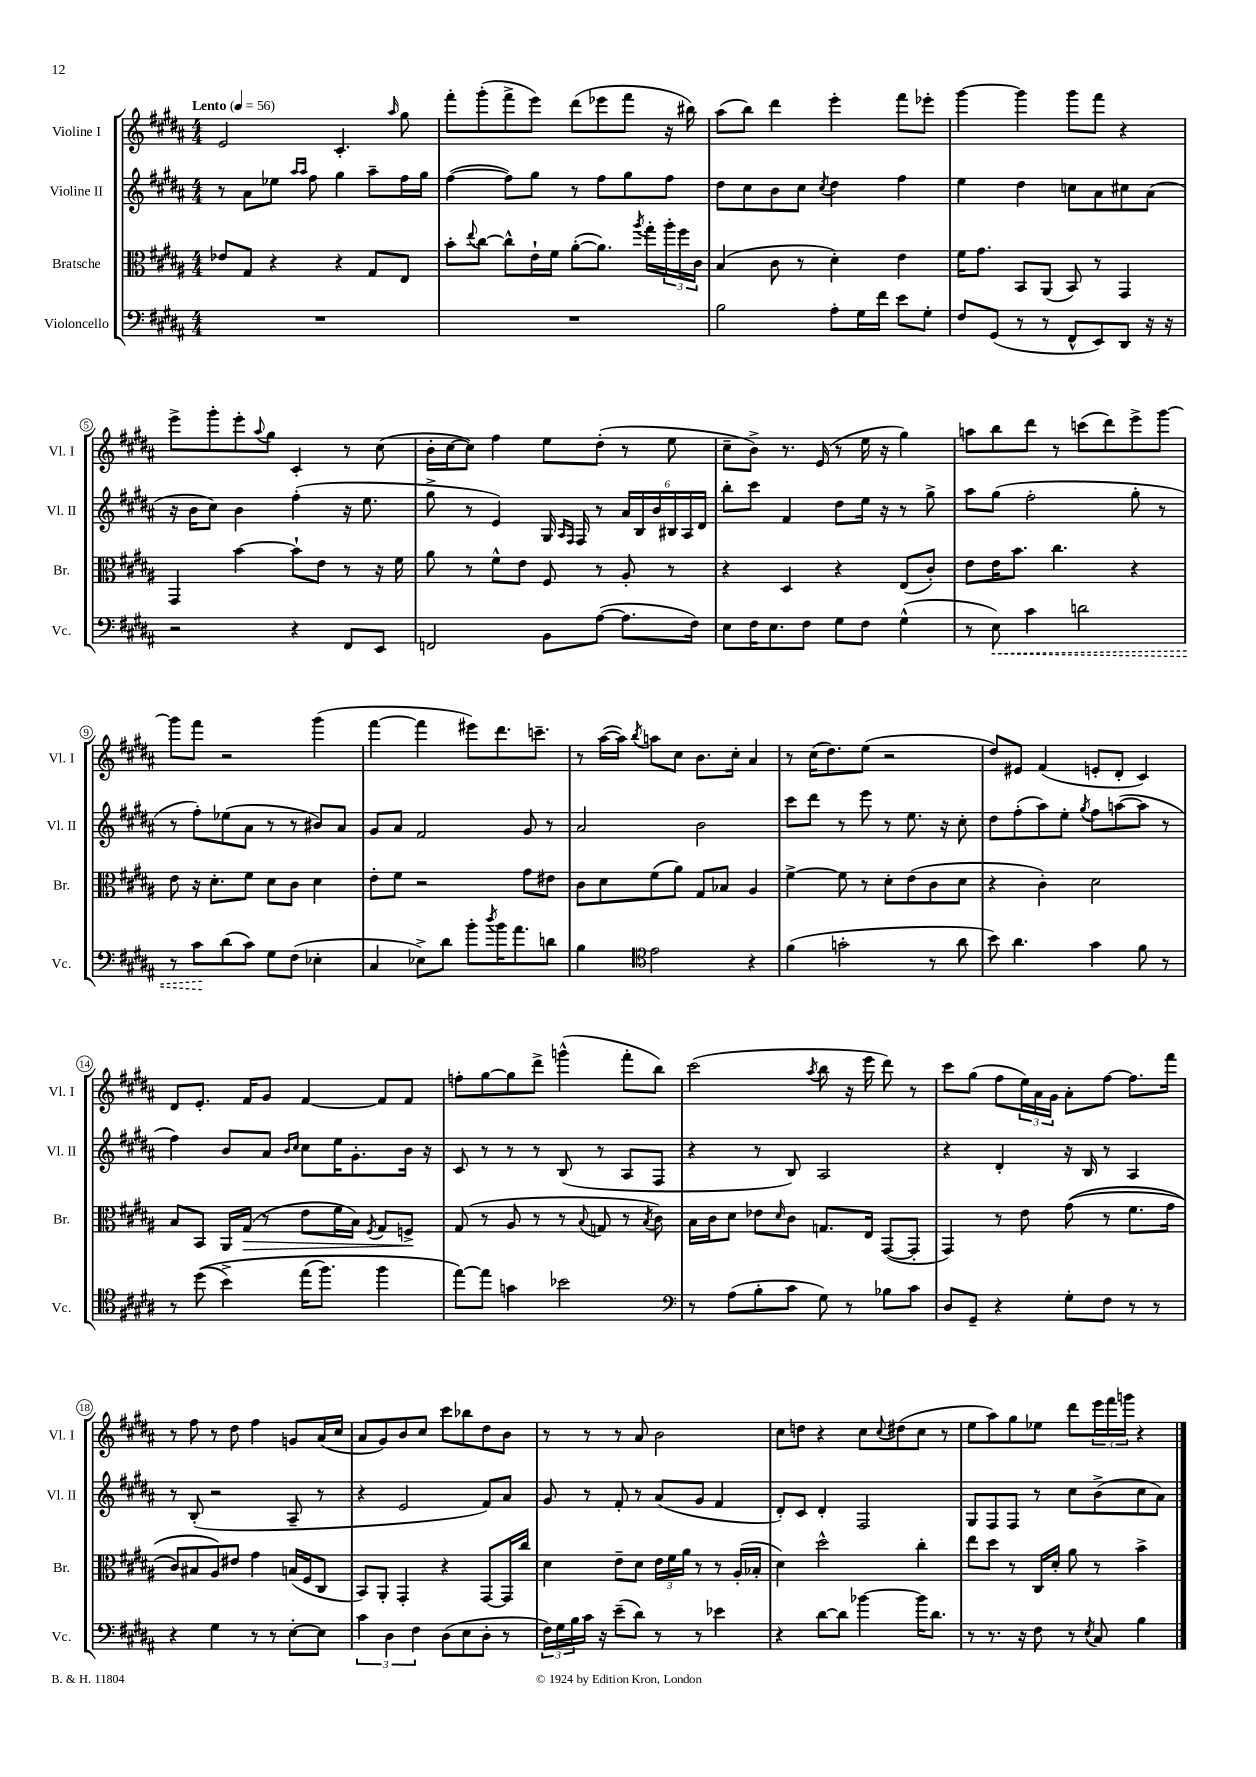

**kern	**kern	**kern	**kern
*staff4	*staff3	*staff2	*staff1
*clefF4	*clefC3	*clefG2	*clefG2
*k[f#c#g#d#a#]	*k[f#c#g#d#a#]	*k[f#c#g#d#a#]	*k[f#c#g#d#a#]
*M4/4	*M4/4	*M4/4	*M4/4
*MM56	*MM56	*MM56	*MM56
1r	8e-	8r	2e
.	8G#	8a#	.
.	4r	8ee-	.
.	.	16qqaa#	.
.	.	16qqaa#	.
.	.	8ff#	.
.	4r	4gg#	4.c#'
.	8G#	8aa#~	.
.	.	.	16qqaa#
.	8E	16ff#	8gg#
.	.	16gg#	.
=	=	=	=
1r	8b'	([4ff#	8fff#'
.	8qqee	.	.
.	[8cc#	.	(8ggg#'
.	8cc#^^]	8ff#])	8fff#^
.	16e`	8gg#	8eee)
.	16f#	.	.
.	([8a#'	8r	(8ddd#
.	8.a#])	8ff#	8eee-
.	.	8gg#	8fff#
.	8qaa#	.	.
.	16gg#'	.	.
.	24aa#'	8ff#	16r
.	24ff#	.	.
.	.	.	16bb#)
.	24c#	.	.
=	=	=	=
2B	(4B	8dd#	(8aa#
.	.	8cc#	8bb)
.	8c#	8b	4ddd#
.	8r	8cc#	.
.	.	8qcc#	.
8A#'	4d#')	4dd#	4eee'
16G#	.	.	.
16f#	.	.	.
8e	4e	4ff#	8fff#
8G#'	.	.	8eee-'
=	=	=	=
8F#	16f#	4ee	[4ggg#
.	8.g#	.	.
(8GG#	.	.	.
8r	8BB	4dd#	4ggg#]
8r	(8AA#	.	.
8FF#^^	8BB)	8cc	8ggg#
8EE)	8r	8a#	8fff#
8DD#	4GG#	8cc#	4r
16r	.	(8a#	.
16r	.	.	.
=	=	=	=
2r	4GG#	16r	8eee^
.	.	16b	.
.	.	8cc#)	8ggg#'
.	[4b	4b	8eee'
.	.	.	8qqaa#
.	.	.	8gg#
4r	8b`]	(4ff#'	4c#'
.	8e	.	.
8FF#	8r	16r	8r
.	.	8.ee	.
8EE	16r	.	(8cc#
.	16f#	.	.
=	=	=	=
2FF	8a#	8gg#^	16b'
.	.	.	[16cc#
.	8r	8r	8cc#])
.	8f#^^	4e)	4ff#
.	8e	.	.
8BB	8F#	16G#	8ee
.	.	16qqA#	.
.	.	16qqF#	.
.	.	16F#	.
([8A#	8r	8r	(8dd#'
8.A#]	8A#'	24a#	8r
.	.	24B	.
.	.	24b	.
.	8r	24B#	8ee
.	.	24A#	.
16F#)	.	.	.
.	.	24d#	.
=	=	=	=
8E	4r	8bb'	8cc#~
16F#	.	8ccc#	8b^)
8.E	.	.	.
.	4D#	4f#	8.r
8F#	.	.	.
.	.	.	(16e
8G#	4r	8dd#	8r
8F#	.	16ee	16ee
.	.	16r	16r
(4G#^^	(8E	8r	4gg#)
.	8c#')	8gg#^	.
=	=	=	=
8r	8e	8aa#	8aa
8E)	16e	(8gg#	8bb
.	8.b	.	.
4c#	.	2ff#'	8ddd#
.	4.cc#	.	8r
2d	.	.	(8ccc
.	.	.	8ddd#)
.	4r	8gg#'	8eee^
.	.	8r	[8ggg#
=	=	=	=
8r	8e	8r	8ggg#]
8c#	16r	8ff#')	8fff#
.	8.d#'	.	.
(8d#	.	(8ee-	2r
8c#)	8f#	8a#	.
8G#	8d#	8r	.
(8F#	8c#	8r	.
4E-'	4d#	8b#)	(4ggg#
.	.	8a#	.
=	=	=	=
4C#	8e'	8g#	[4fff#
.	8f#	8a#	.
8E-^)	2r	2f#	4fff#]
8d#	.	.	.
8b'	.	.	8eee#)
8qdd#	.	.	.
16b	.	.	8.ddd#
8.a#	.	.	.
.	8g#	8g#	.
.	.	.	8.ccc~
8d	8e#	8r	.
=	=	=	=
4B	8c#	2a#	8r
.	8d#	.	([16aa#
.	.	.	16aa#])
*clefC4	*	*	*
.	.	.	8qbb
2e	(8f#	.	8aa
.	8a#)	.	8cc#
.	8G#	2b	8.b
.	8B-	.	.
.	.	.	16cc#'
4r	4A#	.	4a#
=	=	=	=
(4f#	[4f#^	8ccc#	8r
.	.	8ddd#	(16cc#
.	.	.	8.dd#)
2g'	8f#]	8r	.
.	8r	8eee	(8ee
.	8d#'	8r	2r
.	(8e	8.ee	.
8r	8c#	.	.
.	.	16r	.
8a#	8d#	8cc#'	.
=	=	=	=
8b)	4r	8dd#	8dd#)
4.a#	.	(8ff#'	8e#
.	4c#')	8aa#)	(4f#
.	.	8ee'	.
.	.	8qgg#	.
4g#	2d#	8ff#	8e'
.	.	([8aa	8d#'
8f#	.	8aa]	4c#)
8r	.	8r	.
=	=	=	=
8r	8B	4ff#)	8d#
&((8dd#	8BB	.	8.e'
4b^)	16AA#	8b	.
.	(16G#	.	16f#
.	8r	8a#	8g#
.	.	16qqb	.
.	.	16qqcc#	.
(16ee	8e	8cc#	[4f#
8.ff#)	.	.	.
.	16f#	16ee	.
.	16B)	8.g#'	.
.	8qF#	.	.
4ff#	8G#	.	8f#]
.	8F^	16b	8f#
.	.	16r	.
=	=	=	=
[8ee&)	(8G#	8c#	8ff'
8ee]	8r	8r	[8gg#
4g	8A#	8r	8gg#]
.	8r	8r	8ddd#^
2b-	8r	(8B	(4ggg^^
.	8qqB	.	.
.	8G	8r	.
.	8r	8A#	8fff#'
.	8qB	.	.
.	8c#)	8F#	8bb)
=	=	=	=
*clefF4	*	*	*
8r	16B	4r	(2ccc#
.	16c#	.	.
(8A#	8d#	.	.
8B'	8e-	8r	.
.	16qqd#	.	.
8c#	8c#	8B)	.
.	.	.	8qaa#
8G#)	8.G	2A#	8bb
8r	.	.	16r
.	16E	.	16eee
8B-	([8GG#	.	8ddd#)
8c#	8GG#']	.	8r
=	=	=	=
8D#	4GG#)	4r	8ccc#
8GG#~	.	.	(8gg#
4r	8r	4d#'	8ff#
.	8e	.	24ee)
.	.	.	24a#
.	.	.	24g#
8G#'	&((8g#	16r	8a#'
.	.	16B	.
8F#	8r	8r	[8ff#
8r	8.f#	4A#	8.ff#]
8r	.	.	.
.	16g#	.	16fff#
=	=	=	=
4r	8c#)	8r	8r
.	8B#	(8B'	8ff#
4G#	8A#&)	2r	8r
.	8e#	.	8dd#
8r	4g#	.	4ff#
8r	.	.	.
[8E'	(16B	8A#~	8g
.	16F#	.	.
8E]	8C#	8r	(16a#
.	.	.	16cc#
=	=	=	=
6c#	8BB)	4r	8a#
.	8AA#'	.	8g#)
6D#	.	.	.
.	4GG#'	2e	8b
6F#	.	.	.
.	.	.	8cc#
(8D#	4r	.	8ccc#
8E	.	.	8bb-
8D#'	[8GG#	8f#)	8dd#
8r	16GG#]	8a#	8b
.	16cc#	.	.
=	=	=	=
24F#)	4d#	8g#	8r
24G#	.	.	.
24B	.	.	.
16c#	.	8r	8r
16r	.	.	.
(8e~	8e~	8f#'	8r
8d#)	8d#	8r	8a#
8r	24e	(8a#	2b
.	24f#	.	.
.	24a#	.	.
8r	8r	8g#	.
4e-	8r	4f#	.
.	(16A#'	.	.
.	16B-'	.	.
=	=	=	=
4r	4d#)	8d#')	8cc#
.	.	8c#	8dd
[8d#	2dd#^^	4d#'	4r
8d#]	.	.	.
[4b-	.	2F#	8cc#
.	.	.	8qqcc#
.	.	.	(8dd#
16b-]	4cc#'	.	8cc#
8.d#	.	.	.
.	.	.	8r
=	=	=	=
8r	8ee	8G#	8ee
8.r	8dd#	8F#	8aa#)
.	8r	8F#	8gg#
16r	.	.	.
8F#	16C#	8r	8ee-
.	16d#'	.	.
8r	8a#	8cc#	8ddd#
8qE	.	.	.
8C#	8r	(8b^	24eee
.	.	.	24fff#
.	.	.	24ggg
4B	4b^	8cc#	4r
.	.	8a#)	.
==	==	==	==
*-	*-	*-	*-
